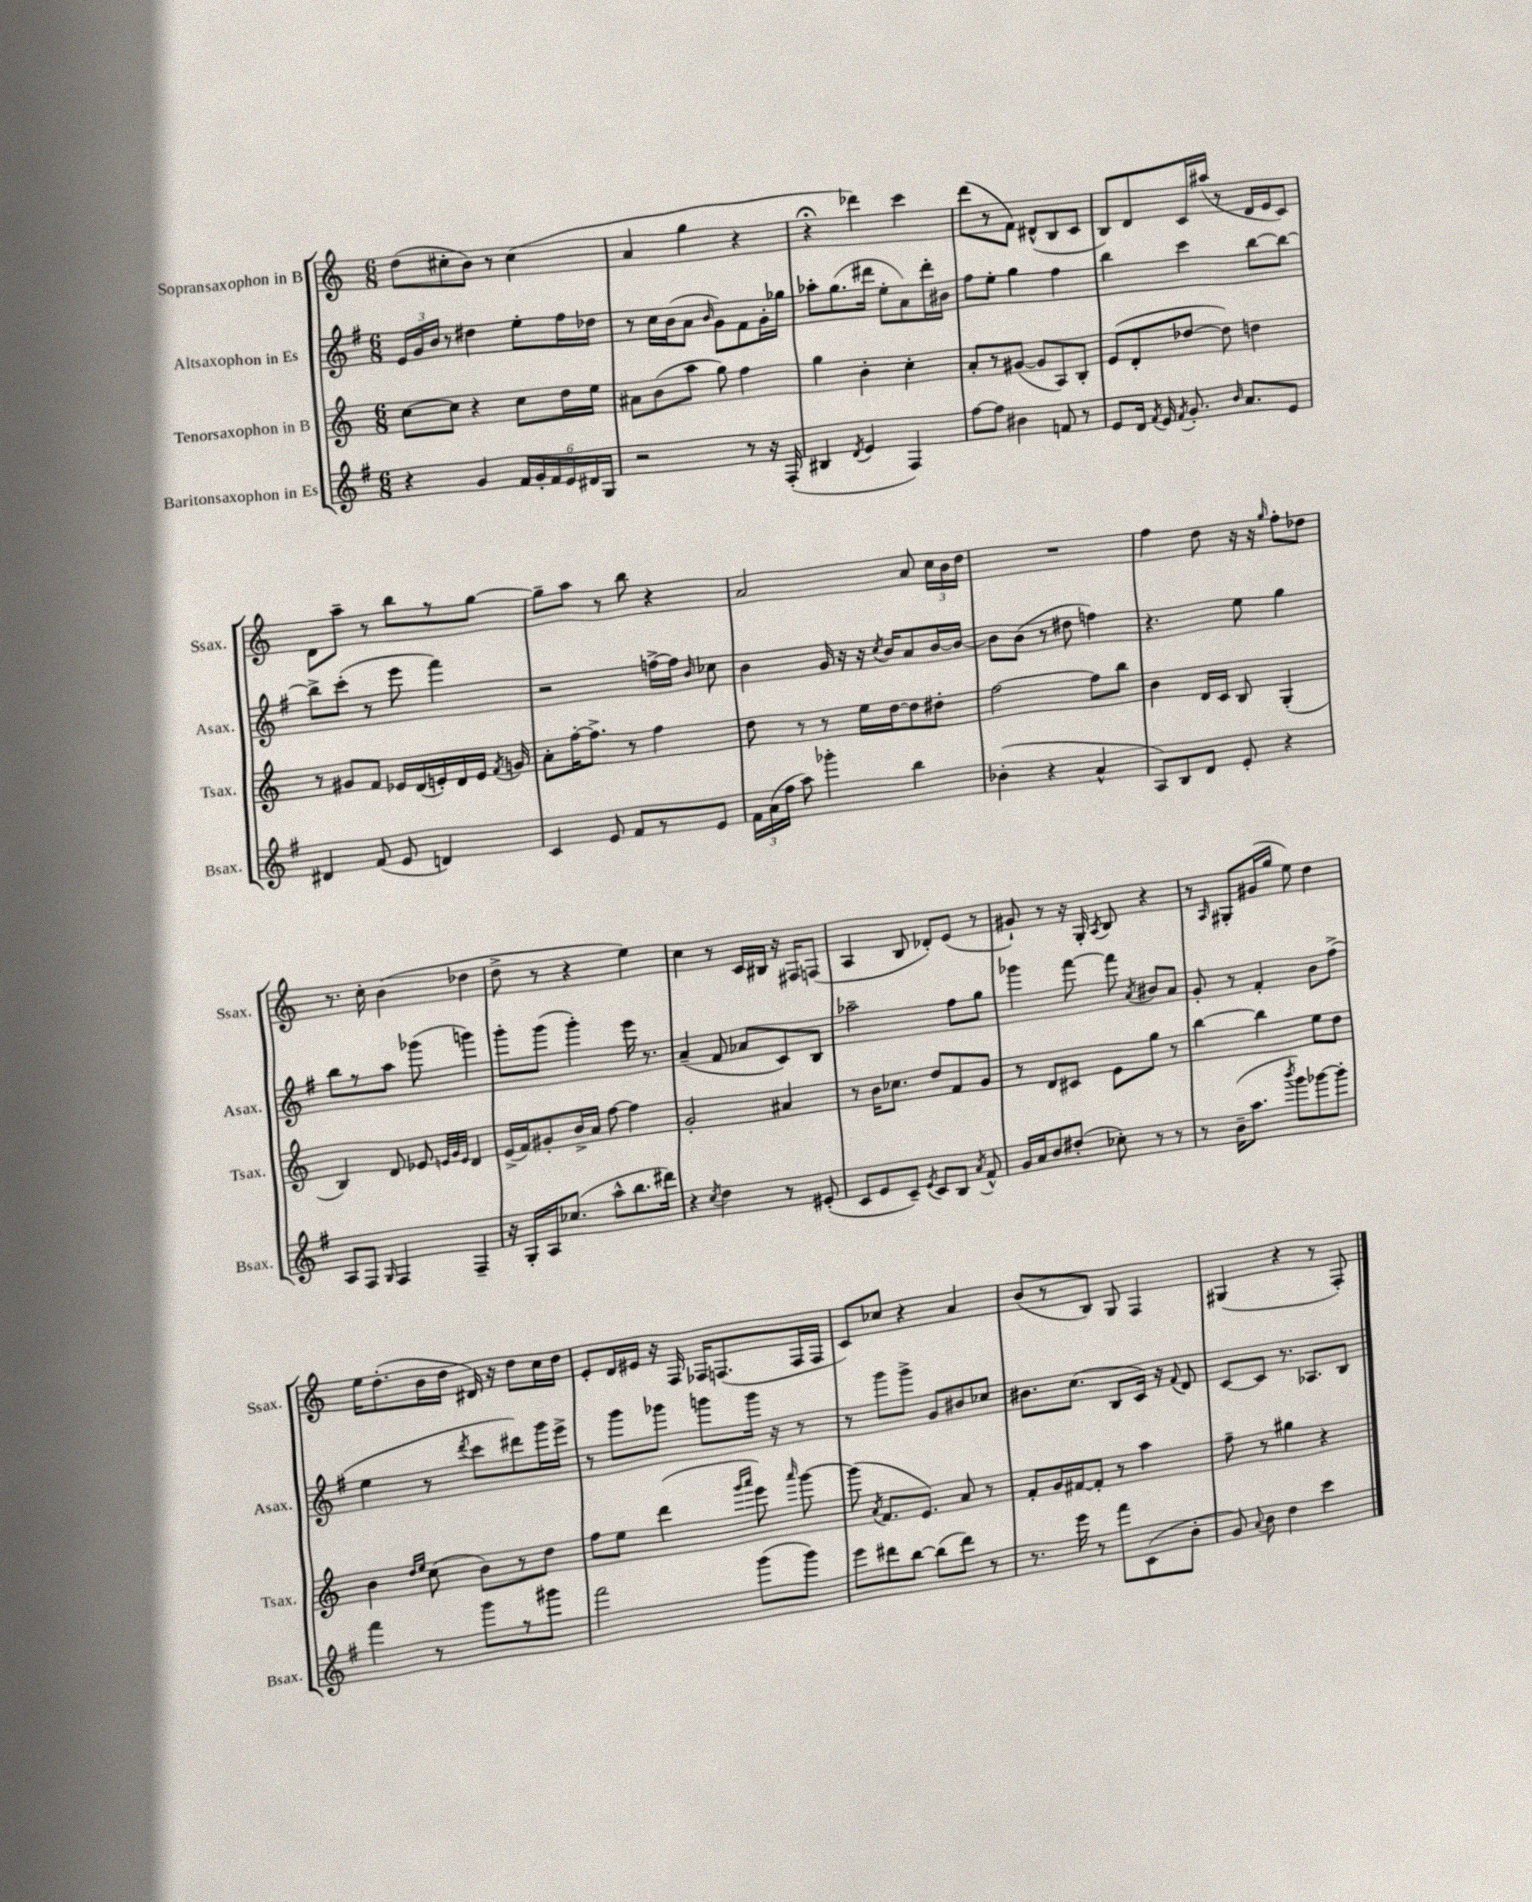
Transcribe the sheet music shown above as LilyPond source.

<<
\new StaffGroup <<
\new Staff = "s0" \with { instrumentName = "Sopransaxophon in B" shortInstrumentName = "Ssax." } {
    \clef treble \key c \major \numericTimeSignature \time 6/8
    \autoBeamOff d''8[( cis''8-. b'8]) r8 cis''4( |
    a'4 g''4 r4 |
    r4\fermata des'''4) c'''4 |
    d'''8[( r8 f'8]) dis'8[-^( b8 c'8] |
    b8[) d'8 c'16 ais''16]( r8 d'16[ e'16 c'8]) |
    d'8[ a''8]-- r8 b''8[ r8 g''8]~ |
    g''8[-- a''8] r8 b''8 r4 |
    a'2 a'8 \tuplet 3/2 { c''16[ b'16 d''16] } |
    R2. |
    f''4 d''8 r16 r16 \grace { g''16 } f''8[-. des''8] |
    r8. c''16-. b'4( des''4 |
    d''8-> r8 r4 e''4) |
    c''4 r8 c'16[ bis16] r16 fis16[ f8]( |
    a4 b8 des'8[-.) e'8]( r8 |
    gis'8-!) r8 r16 g16-. \acciaccatura { a8 } b8 r4 |
    r8 \grace { a16 } gis8[-. gis'16( g''16] e''8) d''4 |
    e''16[ d''8.-.( b'16 d''16] dis'16) r16 d''8[ c''16 d''16] |
    e'8[-. d'16 eis'16] r16 f16 fes16[ f8.( f16 f16] |
    c'8[) ces''8] r4 a'4 |
    b'8[( r8 b8]) g8 f4 |
    gis4( r4 r8 f8-.) \bar "|." |
}
\new Staff = "s1" \with { instrumentName = "Altsaxophon in Es" shortInstrumentName = "Asax." } {
    \clef treble \key g \major \numericTimeSignature \time 6/8
    \autoBeamOff \tuplet 3/2 { e'16[ g'16 b'16] } r8 dis''4 e''8[-. fis''16 des''16] |
    r8 c''16[ b'16( a'8] \grace { b'16 } g'8[) fis'8 g'16-. ges''16] |
    aes''8[-. g''8.( dis'''16] e''8[-. a'8) dis'''16-. bis'16] |
    fis''8[ e''8]-. g''4 fis''4 |
    b''4 c'''4 b''8[~ b''8]~ |
    b''8[-> c'''8]-.( r8 e'''8 fis'''4) |
    r2 f''16[~-> f''16] \grace { b'16 } ces''8 |
    b'4 g'16 r16 r16 \acciaccatura { c''8 } b'16[ a'8 b'16~ b'16]~ |
    b'8[ b'8]( r8 dis''8 f''4) |
    r4. e''8 g''4 |
    b''8[ r8 a''8] ges'''8( g'''4) |
    g'''8[-. g'''8]( g'''4-.) e'''16 r8. |
    a'4--( fis'8 aes'8[ c'8) b8] |
    aes''2-- fis''8[ g''8] |
    ges'''4 fis'''8~ fis'''8 \acciaccatura { a'8 } bis'8[ a'8] |
    g'8-. r8 fis'4-. b'8[ fis''8]->( |
    e''4 r8 \acciaccatura { d'''8 } c'''8[ dis'''8) g'''16 e'''16]-> |
    r8 g'''8[ ges'''8] g'''8[ g'''16] r16 r8 |
    r8 g'''8[ g'''8]-> g'8[ bis'8 ces''8] |
    bis'8.[ c''8.]( b8[ c'16]) r16 \appoggiatura { fis'8 } d'8 |
    c'8[~ c'8] r8. aes8.[ b8] \bar "|." |
}
\new Staff = "s2" \with { instrumentName = "Tenorsaxophon in B" shortInstrumentName = "Tsax." } {
    \clef treble \key c \major \numericTimeSignature \time 6/8
    \autoBeamOff c''8[~ c''8] r4 c''8[ d''16 e''16] |
    ais'8[ b'8( a''8] g''8) f''4 |
    g''4 b'4-. c''4-. |
    a'8[-. r8 gis'8]~( gis'8[ a8) b8]-. |
    e'8[( d'8-. des''8]~ des''8) d''4 |
    r8 gis'8[ f'8] ees'16[ d'16( e'16-.) d'16 e'16] \acciaccatura { f'8 } g'16 |
    a'8[-. f''16~-. f''8.]-> r8 f''4 |
    d''8 r8 r8 e''16[ d''16~ d''8 dis''8]-. |
    f''2~ f''8[ b''8] |
    b'4 d'16[ c'16] b8 g4-.( |
    b4) d'8 ees'8 \grace { e'32[ g'32 e'32] } d'4 |
    e'16[->( f'16) gis'8-. b'16-> a'16] f''8~ f''4 |
    g'2-. ais'4 |
    r8 b'16[ ces''8.] d''8[ f'8 g'8] |
    r8 d'8[ cis'8] e'8[ g''8] r8 |
    b''4~ b''4 e''8[ d''8] |
    b'4 \grace { d''16[ e''16] } c''8( b'8[) r8 d''8] |
    f''8[ e''8] d'''4( \grace { g'''16[ a'''16] } e'''8) \grace { a'''16 } g'''8~ |
    g'''8( \acciaccatura { a'8 } f'8.[ e'8.]) a'8 r8 |
    f'8[-. g'16 fis'16~ fis'8]-. r8 a''4 |
    f''8-- r8 gis''4 r4 \bar "|." |
}
\new Staff = "s3" \with { instrumentName = "Baritonsaxophon in Es" shortInstrumentName = "Bsax." } {
    \clef treble \key g \major \numericTimeSignature \time 6/8
    \autoBeamOff r4 g'4 \tuplet 6/4 { fis'16[ g'16-. fis'16 e'16 dis'16 g16] } |
    r2 r8 r16 fis16-.( |
    bis4 \acciaccatura { d'8 } e'4 fis4) |
    fis''8[~ fis''8] bis'4 f'8 r8 |
    e'8[ d'16] \acciaccatura { fis'8 } e'16 \acciaccatura { fis'8 } g'8.-. \grace { b'16 } a'8.[ e'8] |
    dis'4 fis'8( e'8 d'4) |
    c'4 e'8 fis'8[ r8 e'8] |
    \tuplet 3/2 { fis'16[ a'16( fis''16] } a''8) ges'''4-. b''4 |
    bes'4-.( r4 a'4-^ |
    a8[) b8 d'8] e'8-. r4 |
    a8[ fis8] \grace { g16 } fis4 fis4-- |
    r16 g16[-. a16 ces''8.]( a''8[-^ b''8. dis'''16]) |
    r4 \acciaccatura { c''8 } d''4 r8 eis'8-.( |
    c'8[ e'8 c'8]--) \acciaccatura { e'8 } c'8[ b8] \acciaccatura { a'8 } fis'8-^ |
    g'16[ a'16 b'8 dis''8]-.( ces''8-.) r8 r8 |
    r8 b'16[--( a''8.] \acciaccatura { b'''8 } g'''8[) ges'''8~ ges'''8]-. |
    fis'''4 r8 g'''8[ r8 gis'''8] |
    fis'''2 g'''8[( g'''8]) |
    e'''8[ dis'''8 b''8]~ b''8[( dis'''8]) r8 |
    r8. e'''16 r8 fis'''8[ c'8( b'8]-. |
    g'8) \appoggiatura { a'8 } b'8 d''4 c'''4 \bar "|." |
}
>>
>>
\layout { \context { \Score \remove "Bar_number_engraver" } }
